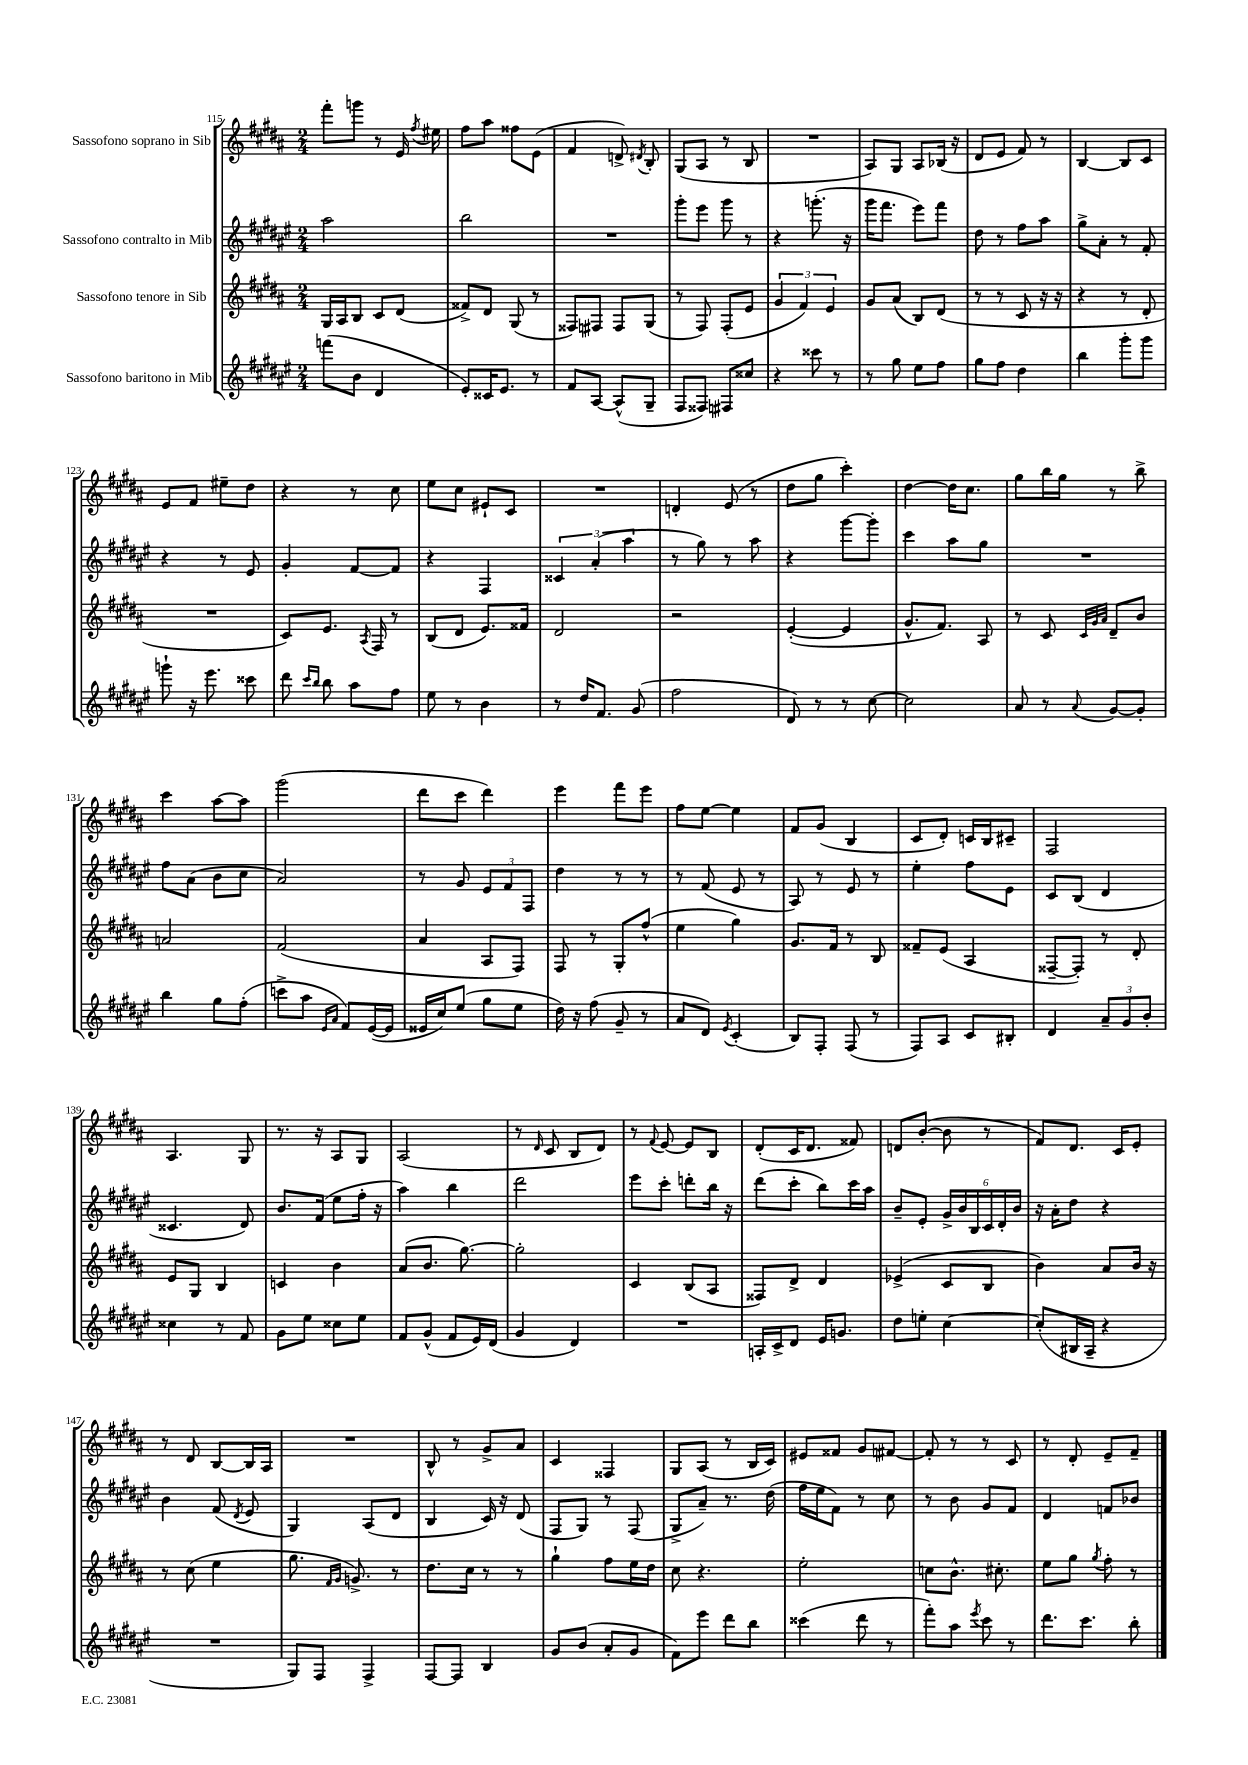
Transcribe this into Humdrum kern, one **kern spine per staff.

**kern	**kern	**kern	**kern
*staff4	*staff3	*staff2	*staff1
*clefG2	*clefG2	*clefG2	*clefG2
*k[f#c#g#d#a#e#]	*k[f#c#g#d#a#]	*k[f#c#g#d#a#e#]	*k[f#c#g#d#a#]
*M2/4	*M2/4	*M2/4	*M2/4
(8fff\L	16G#/LL	2aa#\	8fff#'\L
.	16A#/J	.	.
8b\J	8B/J	.	8ggg\J
4d#/	8c#/L	.	8r
.	(8d#/J	.	16e/
.	.	.	8qff#/
.	.	.	16ee#\
=	=	=	=
8e#'/L)	8f##^/L)	2bb\	8ff#\L
16c##/K	8d#/J	.	8aa#\J
8.e#/J	.	.	.
.	(8G#/	.	8ff##\L
8r	8r	.	(8e\J
=	=	=	=
8f#/L	8F##/L)	2r	4f#/
[8A#/J	8F#/J	.	.
(8A#^^/]L	8F#/L	.	8d^/)
.	.	.	8qd#/
8G#~/J	(8G#/J	.	8B'/
=	=	=	=
8F#/L	8r	8ggg#'\L	(8G#/L
8F##/J)	8F#/)	8eee#\J	8A#/J
8F#/L	(8F#'/L	8ggg#\	8r
8cc##/J	8e/J	8r	8B/
=	=	=	=
4r	6g#/	4r	2r
.	6f#/)	.	.
8ccc##\	.	(8.ggg'\	.
.	6e/	.	.
8r	.	.	.
.	.	16r	.
=	=	=	=
8r	8g#/L	16ggg#\LK	8A#/L)
.	.	8.fff#\J	.
8gg#\	(8a#/J	.	8G#/J
8ee#\L	8B/L)	8eee#\L)	8A#/L
8ff#\J	(8d#/J	8fff#\J	(16B-/Jk
.	.	.	16r
=	=	=	=
8gg#\L	8r	8dd#\	8d#/L
8ff#\J	8r	8r	8e/J
4dd#\	8c#/	8ff#\L	8f#/)
.	16r	8aa#\J	8r
.	16r	.	.
=	=	=	=
4bb\	4r	8gg#^\L	[4B/
.	.	8a#'\J	.
8ggg#'\L	8r	8r	8B/]L
8ggg#\J	8d#'/	8f#'/	8c#/J
=	=	=	=
8ggg`\	2r	4r	8e/L
16r	.	.	8f#/J
8.eee#\	.	.	.
.	.	8r	8ee#~\L
8ccc##\	.	8e#/	8dd#\J
=	=	=	=
8ddd#\	8c#/L)	4g#'/	4r
16qqccc#/LL	.	.	.
16qqbb/JJ	.	.	.
8bb\	8.e/J	.	.
8aa#\L	.	[8f#/L	8r
.	8qA#/	.	.
.	16F#/	.	.
8ff#\J	8r	8f#/]J	8cc#\
=	=	=	=
8ee#\	(8B/L	4r	8ee\L
8r	8d#/J	.	8cc#\J
4b\	8.e/L)	4F#/	8e#`/L
.	.	.	8c#/J
.	16f##/Jk	.	.
=	=	=	=
8r	2d#/	6c##/	2r
16dd#/LK	.	.	.
.	.	(6a#'/	.
8.f#/J	.	.	.
.	.	6aa#\	.
(8g#/	.	.	.
=	=	=	=
2ff#\	2r	8r	4d'/
.	.	8gg#\)	.
.	.	8r	(8e/
.	.	8aa#\	8r
=	=	=	=
8d#/)	([4e'/	4r	8dd#\L
8r	.	.	8gg#\J
8r	4e/]	[8ggg#\L	4ccc#'\)
[8cc#\	.	8ggg#'\]J	.
=	=	=	=
2cc#\]	8.g#^^/L	4ccc#\	[4dd#\
.	8.f#/J)	.	.
.	.	8aa#\L	16dd#\]LK
.	.	.	8.cc#\J
.	8A#/	8gg#\J	.
=	=	=	=
8a#/	8r	2r	8gg#\L
8r	8c#/	.	16bb\L
.	.	.	16gg#\JJ
.	32qqc#/LLL	.	.
.	32qqg#/	.	.
8qqa#/	32qqa#/JJJ	.	.
[8g#/L	8d#~/L	.	8r
8g#'/]J	8b/J	.	8bb^\
=	=	=	=
4bb\	2a/	8ff#\L	4ccc#\
.	.	(8a#\J	.
8gg#\L	.	8b\L	[8aa#\L
(8ff#'\J	.	8cc#\J	8aa#\]J
=	=	=	=
8ccc^\L	(2f#/	2a#/)	(2ggg#\
8aa#\J	.	.	.
16qqe#/LL	.	.	.
16qqa#/JJ	.	.	.
8f#/L)	.	.	.
([16e#/L	.	.	.
16e#/]JJ	.	.	.
=	=	=	=
16e##/LL	4a#/	8r	8ddd#\L
16cc#/J)	.	.	.
(8ee#/J	.	8g#/	8ccc#\J
8gg#\L	8A#/L	12e#/L	4ddd#\)
.	.	12f#/	.
8ee#\J	8F#/J)	.	.
.	.	12F#/J	.
=	=	=	=
16dd#\)	8F#/	4dd#\	4eee\
16r	.	.	.
(8ff#\	8r	.	.
8g#~/	8G#'/L	8r	8fff#\L
8r	(8ff#^^/J	8r	8eee\J
=	=	=	=
8a#/L	4ee\	8r	8ff#\L
8d#/J)	.	(8f#/	[8ee\J
8qe#/	.	.	.
(4c#'/	4gg#\)	8e#/	4ee\]
.	.	8r	.
=	=	=	=
8B/L)	8.g#/L	8A#/)	8f#/L
8F#'/J	.	8r	(8g#/J
.	16f#/Jk	.	.
(8F#/	8r	8e#/	4B/
8r	8B/	8r	.
=	=	=	=
8F#/L)	8f##~/L	4ee#'\	8c#/L
8A#/J	(8e/J	.	8d#'/J)
8c#/L	4A#/	8ff#\L	16c/LL
.	.	.	16B/J
8B#'/J	.	8e#\J	8c#~/J
=	=	=	=
4d#/	[8F##~/L	8c#/L	2F#/
.	8F##'/]J)	(8B/J	.
12a#~/L	8r	4d#/	.
12g#/	.	.	.
.	8d#'/	.	.
12b'/J	.	.	.
=	=	=	=
4cc##\	8e/L	4.c##/	4.A#/
.	8G#/J	.	.
8r	4B/	.	.
8f#/	.	8d#/)	8G#/
=	=	=	=
8g#\L	4c/	8.b/L	8.r
8ee#\J	.	.	.
.	.	(16f#/Jk	16r
8cc##\L	4b\	8ee#\L	8A#/L
8ee#\J	.	16ff#'\Jk	8G#/J
.	.	16r	.
=	=	=	=
8f#/L	(8a#/L	4aa#\)	(2A#/
(8g#^^/J	8.b/J	.	.
8f#/L	.	4bb\	.
.	[8.gg#\)	.	.
16e#/L)	.	.	.
(16d#/JJ	.	.	.
=	=	=	=
4g#/	2gg#'\]	2ddd#\	8r
.	.	.	16qqd#/
.	.	.	8c#/
4d#/)	.	.	8B/L
.	.	.	8d#/J)
=	=	=	=
2r	4c#/	8eee#\L	8r
.	.	.	8qqf#/
.	.	8ccc#'\J	[8e/
.	(8B/L	8ddd'\L	8e/]L
.	8A#/J	16bb\Jk	8B/J
.	.	16r	.
=	=	=	=
16A'/LL	8F##/L)	(8ddd#\L	(8d#'/L
16c#^/J	.	.	.
8d#/J	8d#^/J	8ccc#'\J	16c#/K
.	.	.	8.d#/J
16e#/LK	4d#/	8bb\L)	.
8.g/J	.	.	.
.	.	16ccc#\L	8f##/)
.	.	16aa#\JJ	.
=	=	=	=
8dd#\L	(4e-^/	8b~/L	8d/L
8ee'\J	.	8e#'/J	([8b'/J
[4cc#\	8c#/L	24g#^/LL	8b\]
.	.	24b/	.
.	.	24B/	.
.	8B/J	24c#/	8r
.	.	24d#'/	.
.	.	24b/JJ	.
=	=	=	=
(8cc#'/]L	4b\)	16r	8f#/L)
.	.	16a#'\LK	.
16B#/L	.	8dd#\J	8.d#/J
16A#~/JJ	.	.	.
4r	8a#/L	4r	.
.	.	.	16c#/LK
.	16b/Jk	.	8e'/J
.	16r	.	.
=	=	=	=
2r	8r	4b\	8r
.	(8cc#\	.	8d#/
.	4ee\	(8f#/	[8B/L
.	.	8qd#/	.
.	.	8e#/	16B/]L
.	.	.	16A#/JJ
=	=	=	=
8G#/L)	8.gg#\	4G#/)	2r
8F#/J	.	.	.
.	16qqf#/LL	.	.
.	16qqg#/JJ	.	.
.	8.g^/)	.	.
4F#^/	.	(8A#/L	.
.	8r	8d#/J	.
=	=	=	=
[8F#/L	8.dd#\L	4B/	8B^^/
8F#/]J	.	.	8r
.	16cc#\Jk	.	.
4B/	8r	16c#/)	8g#^/L
.	.	16r	.
.	8r	(8d#/	8a#/J
=	=	=	=
8g#/L	4gg#`\	8F#/L	4c#/
(8b/J	.	8G#/J)	.
8a#'/L	8ff#\L	8r	4F##/
8g#/J	16ee\L	(8F#/	.
.	16dd#\JJ	.	.
=	=	=	=
8f#\L)	8cc#\	8G#^/L	8G#/L
8eee#\J	4.r	8a#~/J)	(8A#/J
8ddd#\L	.	8.r	8r
8bb\J	.	.	16B/LL
.	.	(16dd#\	16c#/JJ)
=	=	=	=
(4ccc##\	2ee'\	16ff#\LL	8e#/L
.	.	16ee#\J	.
.	.	8f#\J)	8f##/J
8ddd#\	.	8r	8g#/L
8r	.	8cc#\	[8f#/J
=	=	=	=
8fff#'\L)	8cc\L	8r	8f#'/]
8aa#\J	8.b^^\J	8b\	8r
8qeee#/	.	.	.
8ccc#\	.	8g#/L	8r
.	8.cc#'\	.	.
8r	.	8f#/J	8c#/
=	=	=	=
8.ddd#\L	8ee\L	4d#/	8r
.	8gg#\J	.	8d#'/
8.ccc#\J	.	.	.
.	8qgg#/	.	.
.	8ff#'\	8f/L	8e~/L
8bb'\	8r	8b-/J	8f#~/J
==	==	==	==
*-	*-	*-	*-
